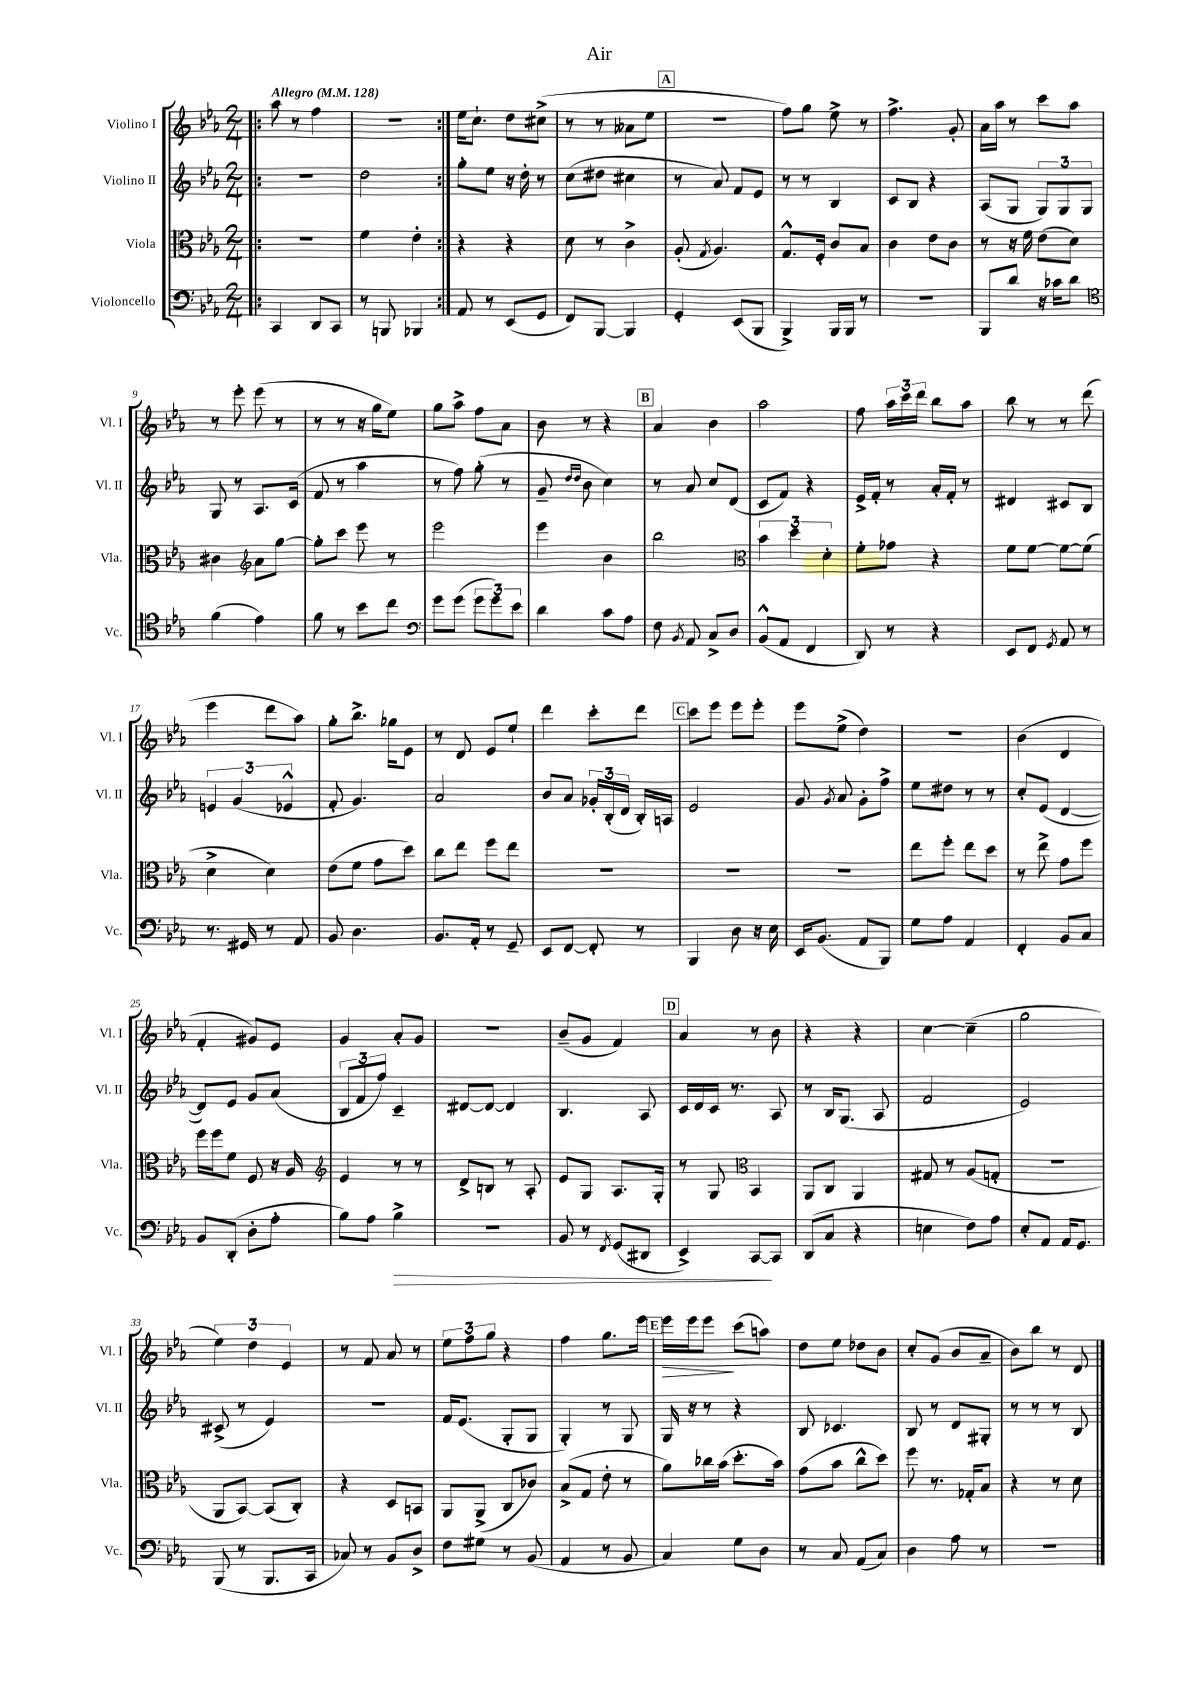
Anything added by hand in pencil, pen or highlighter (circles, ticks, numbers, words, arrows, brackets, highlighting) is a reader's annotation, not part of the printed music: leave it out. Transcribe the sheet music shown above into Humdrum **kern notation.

**kern	**kern	**kern	**kern
*staff4	*staff3	*staff2	*staff1
*clefF4	*clefC3	*clefG2	*clefG2
*k[b-e-a-]	*k[b-e-a-]	*k[b-e-a-]	*k[b-e-a-]
*M2/4	*M2/4	*M2/4	*M2/4
*MM128	*MM128	*MM128	*MM128
=!|:	=!|:	=!|:	=!|:
4CC	2r	2r	8aa-
.	.	.	8r
8DD	.	.	4ff
8CC	.	.	.
=	=	=	=
8r	4f	2dd	2r
8BBB	.	.	.
4BBB-	4e-'	.	.
=:|!	=:|!	=:|!	=:|!
8AA-	4r	8gg'	16ee-
.	.	.	8.cc`
8r	.	8ee-	.
(8EE-	4r	16r	8dd
.	.	16dd'	.
8GG	.	8r	(8cc#^
=	=	=	=
8FF)	8d	(8cc	8r
[8BBB-	8r	8dd#	8r
4BBB-]	4c^	4cc#	8a--
.	.	.	8ee-
=	=	=	=
4GG'	(8A-'	8r	2r
.	8qG	.	.
.	4.A-)	8a-)	.
(8EE-	.	8f	.
8BBB-	.	8e-	.
=	=	=	=
4BBB-^)	8.G^^	8r	8ff)
.	.	8r	8gg
.	16F'	.	.
16BBB-	8c	4B-	8ee-^
16BBB-	.	.	.
8r	8B-	.	8r
=	=	=	=
2r	4c	8c	4.ff^
.	.	8B-	.
.	8e-	4r	.
.	8c	.	8g'
=	=	=	=
8BBB-	8r	(8A-	16a-
.	.	.	16aa-
8d	16r	8G	8r
.	16f	.	.
16r	(8e-	12G)	8ccc
16c-	.	.	.
.	.	12G	.
8d	8d)	.	8aa-
.	.	12G	.
=	=	=	=
*clefC4	*	*	*
(4f	4c#	8G	8r
.	.	8r	8eee-'
*	*clefG2	*	*
4e-)	8a-	8.A-	(8eee-
.	[8gg	.	8r
.	.	(16c	.
=	=	=	=
8f	8gg']	8f	8r
8r	8ccc	8r	8r
8b-	8eee-	4aa-	16r
.	.	.	16gg
8cc	8r	.	8ee-)
=	=	=	=
*clefF4	*	*	*
8g	2eee-	8r	8gg
(8g	.	8ff)	8aa-^
12g	.	(8gg'	8ff
12g)	.	.	.
.	.	8r	8a-
12e-	.	.	.
=	=	=	=
4d	4eee-	8g~	8b-
.	.	16qqdd	.
.	.	16qqdd	.
.	.	8b-	8r
8c	4b-	4cc)	4r
8A-	.	.	.
=	=	=	=
8F	2bb-	8r	4a-
8qBB-	.	.	.
8AA-	.	8a-	.
8C^	.	8cc	4b-
8D	.	(8d	.
=	=	=	=
*	*clefC3	*	*
(8BB-^^	6b-	8c	2aa-
8AA-	.	8f)	.
.	6dd	.	.
4FF	.	4r	.
.	6d'	.	.
=	=	=	=
8DD)	8f'	16e-^	8ff
.	.	16f'	.
8r	8g-	8r	24aa-
.	.	.	24ccc
.	.	.	24ddd
4r	4r	16a-'	8bb-
.	.	16f'	.
.	.	8r	8aa-
=	=	=	=
8EE-	8f	4d#	8bb-
8FF	[8f	.	8r
8qGG	.	.	.
8AA-	8f_	8c#	8r
8r	(8f]	8B-	(8ddd
=	=	=	=
8.r	4d^	6e	4eee-
.	.	(6g	.
16GG#	.	.	.
8r	4d)	.	8ddd
.	.	6e-^^	.
8AA-	.	.	8aa-)
=	=	=	=
8BB-	(8e-	8f'	8gg'
4.D	8f	4.g)	8.bb-^
.	8g	.	.
.	.	.	16gg-
.	8dd)	.	8e-
=	=	=	=
8.BB-	8cc	2a-	8r
.	8ee-	.	8d
16AA-'	.	.	.
8r	8ff	.	8e-
8GG~	8ee-	.	8ee-`
=	=	=	=
8EE-	2r	8b-	4ddd
[8FF	.	8a-	.
8FF']	.	24g-'	8ccc'
.	.	(24B-'	.
.	.	24d	.
8r	.	16B-')	8ddd
.	.	16A	.
=	=	=	=
4BBB-	2r	2e-	8ccc
.	.	.	8eee-
8D	.	.	8eee-
16r	.	.	8eee-'
16E-	.	.	.
=	=	=	=
16EE-	2r	8g	8eee-
(8.BB-	.	.	.
.	.	8qg	.
.	.	8a-	(8ee-^
8AA-	.	8g'	4dd)
8BBB-)	.	8ff^	.
=	=	=	=
8G	8ee-	8ee-	2r
8A-	8ff'	8dd#	.
4AA-	8ee-	8r	.
.	8dd	8r	.
=	=	=	=
4FF'	8r	8cc'	(4b-
.	8ee-^	(8e-	.
8BB-	8g	[4d	4d
8C	8ff	.	.
=	=	=	=
8BB-	16ff	8d])	4f'
.	16ff	.	.
(8DD'	8f	8e-	.
8D'	8F	8g	8g#)
8A-'	16r	(8a-	8e-
.	16A-	.	.
=	=	=	=
*	*clefG2	*	*
8B-)	4e-	12B-	4g
.	.	12f	.
8A-	.	.	.
.	.	12ff)	.
4B-^	8r	4c~	8a-'
.	8r	.	8g
=	=	=	=
2r	8d^	[8d#	2r
.	8B	8d#_	.
.	8r	4d#]	.
.	8A-'	.	.
=	=	=	=
8BB-	8e-	4.B-	(8b-~
8r	8G	.	8g
8qFF	.	.	.
(8GG	8.A-	.	4f)
8DD#	.	8A-	.
.	16G'	.	.
=	=	=	=
4EE-^)	8r	16c	4a-
.	.	16d	.
.	8G	16c	.
.	.	8.r	.
*	*clefC3	*	*
[8CC	4BB-	.	8r
8CC]	.	8A-	8b-
=	=	=	=
(8DD	8AA-	8r	4r
8C	8C	16B-	.
.	.	(8.G	.
4r	4AA-	.	4r
.	.	8A-	.
=	=	=	=
4E	8G#	2f	[4cc
.	8r	.	.
8F)	(8A-	.	(4cc~]
8A-	8G'	.	.
=	=	=	=
8E-'	2r	2e-)	2gg
8AA-	.	.	.
16AA-	.	.	.
8.GG	.	.	.
=	=	=	=
(8BBB-	8AA-	(8c#^	6ee-)
8r	[8BB-)	8r	.
.	.	.	6dd
8.BBB-	(8BB-]	4e-)	.
.	.	.	6e-
.	8C')	.	.
16CC	.	.	.
=	=	=	=
8C-)	4r	2r	8r
8r	.	.	8f
8BB-	8D	.	8a-
8D^	8BB	.	8r
=	=	=	=
8F	8AA-	16f	12ee-
.	.	(8.e-	.
.	.	.	12ff
8G#	(8AA-^	.	.
.	.	.	12gg
8r	8C	8G'	4r
(8BB-	8c-)	8G	.
=	=	=	=
4AA-	(8B-^	4G')	4ff
.	8G	.	.
8r	8e-'	8r	8.gg
8BB-	8r	8G	.
.	.	.	16eee-
=	=	=	=
4C)	8a-)	16G	16eee-
.	.	16r	16eee-
.	16cc-	8r	8eee-
.	(16b-	.	.
8G	8.dd'	4r	(8ccc
8D	.	.	8aa)
.	16b-)	.	.
=	=	=	=
8r	(8g	8B-	8dd
8C	8b-	4.c-	8ee-
(8AA-	8cc^^	.	8dd-
8C)	8dd)	.	8b-
=	=	=	=
4D	8ff	8B-	8cc'
.	8.r	8r	(8g
8A-	.	8d	8b-
.	16G-'	.	.
8r	8B-	8G#'	8a-~
=	=	=	=
2r	4r	8r	8b-)
.	.	8r	8bb-
.	8r	8r	8r
.	8d	8B-	8d
==	==	==	==
*-	*-	*-	*-
